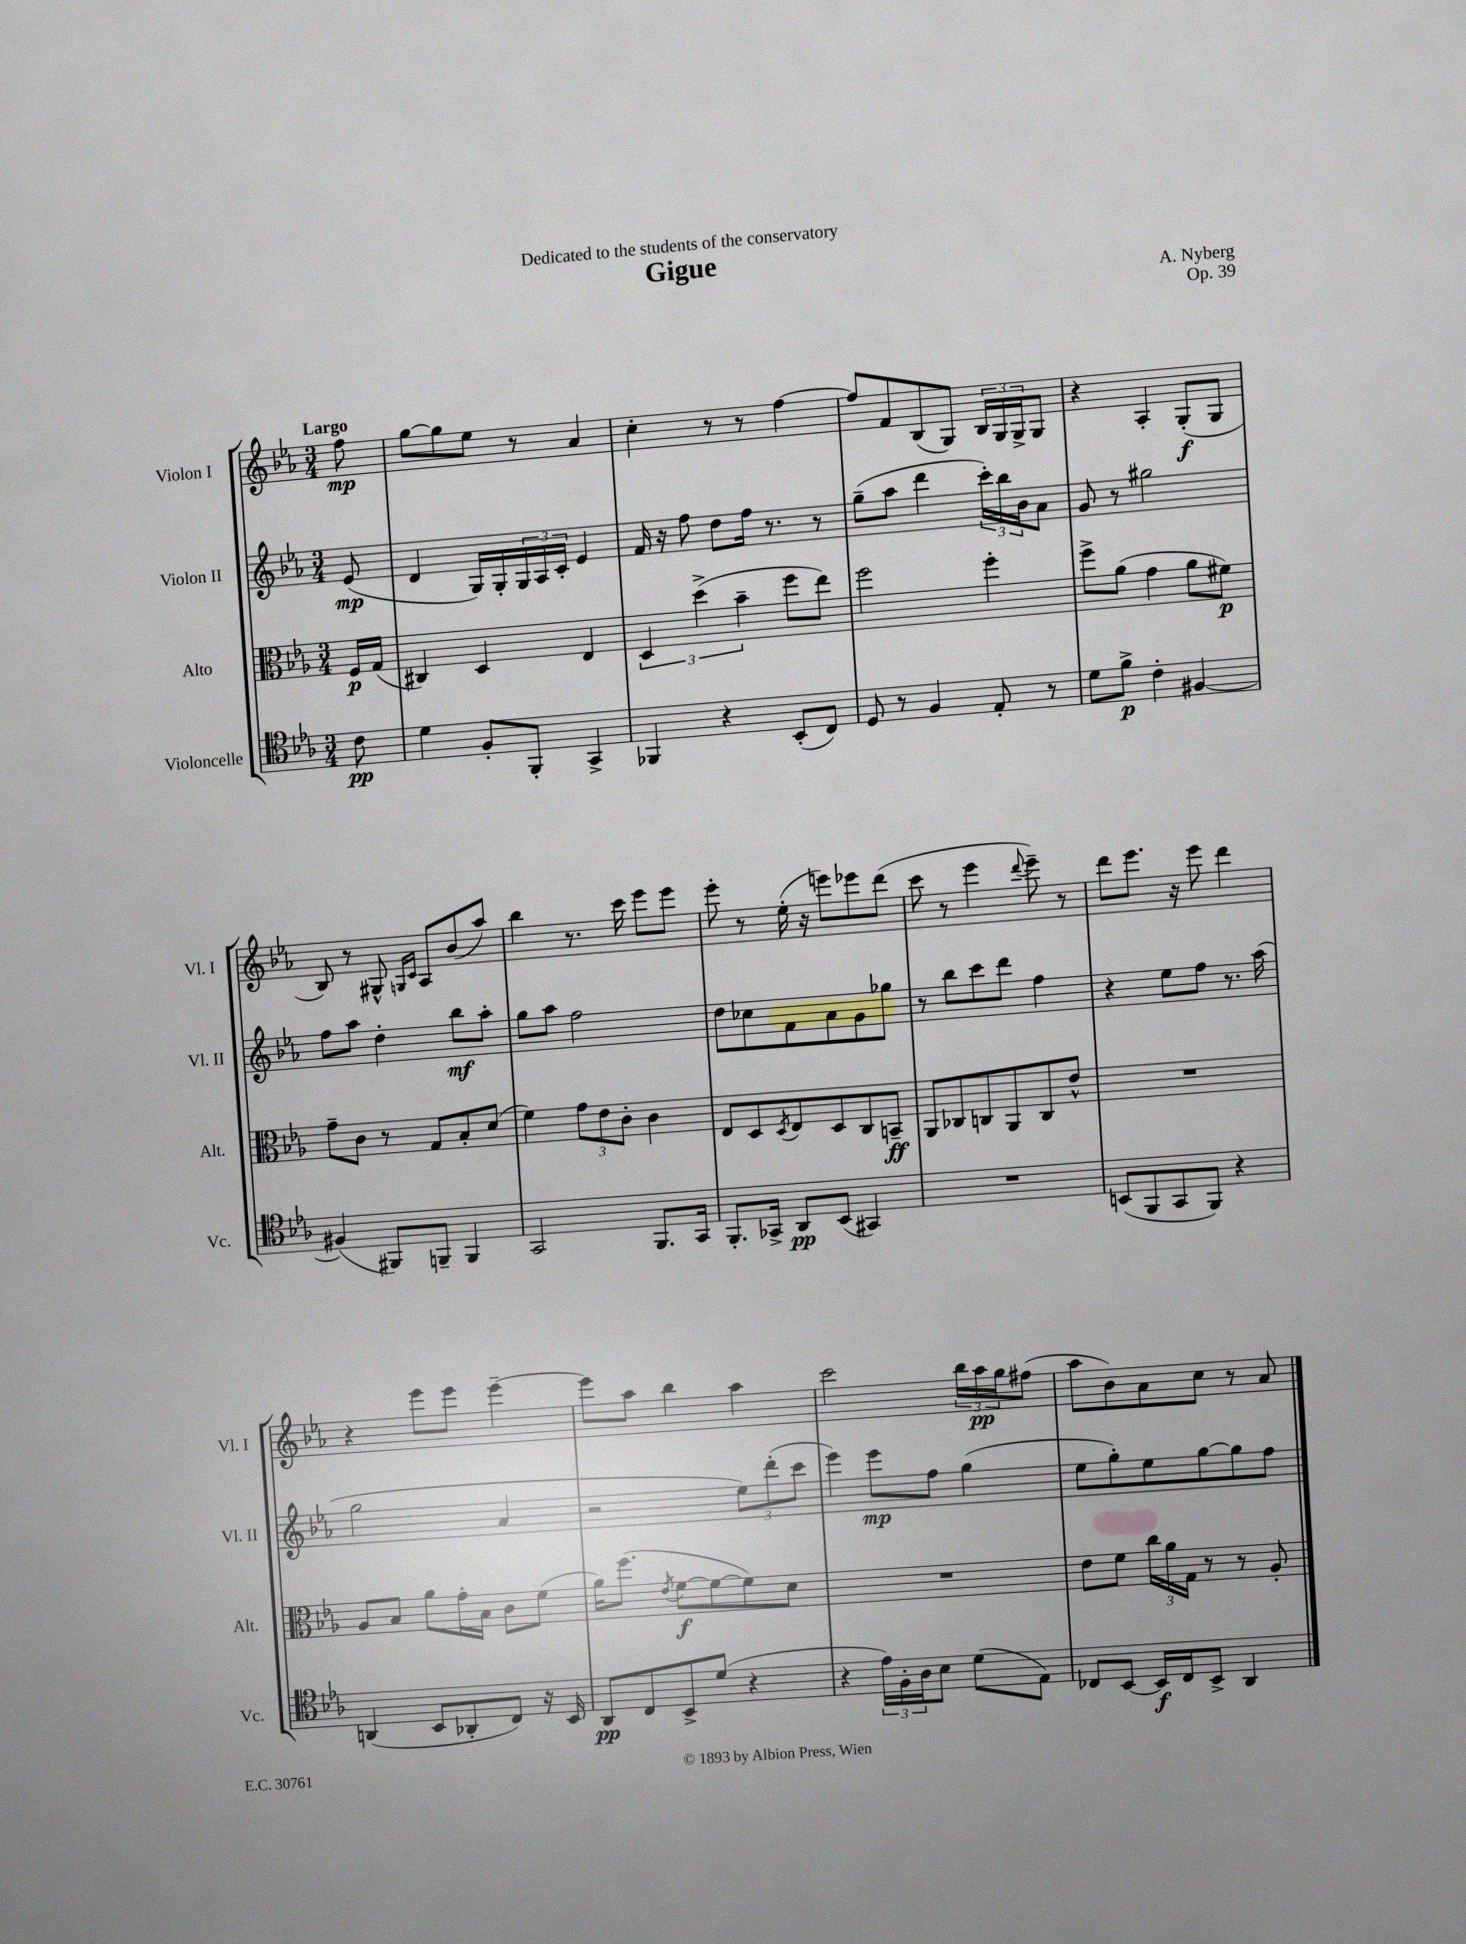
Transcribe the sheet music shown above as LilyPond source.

\header { title = "Gigue" composer = "A. Nyberg" dedication = "Dedicated to the students of the conservatory" opus = "Op. 39" }
<<
\new StaffGroup <<
\new Staff = "s0" \with { instrumentName = "Violon I" shortInstrumentName = "Vl. I" } {
    \clef treble \key ees \major \numericTimeSignature \time 3/4 \partial 8 \tempo "Largo"
    f''8\mp |
    g''8~ g''8 ees''8 r8 aes'4 |
    c''4-. r8 r8 f''4~ |
    f''8 f'8 bes8( g8) \tuplet 3/2 { bes16 g16 g16-> } g8 |
    r4 aes4-. g8-.\f( g8 |
    bes8) r8 gis8-^ \grace { g16 c'16 } aes8 bes'8( aes''8) |
    bes''4 r8. c'''16 ees'''8 ees'''8 |
    ees'''8-. r8 ees''16-.( r16 e'''8) ees'''8 d'''8( |
    c'''8 r8 ees'''4 \appoggiatura { d'''8 } ees'''8--) r8 |
    d'''8 ees'''8. r16 ees'''8 d'''4 |
    r4 ees'''8 ees'''8 ees'''4~-- |
    ees'''8 aes''8 bes''4 aes''4 |
    c'''2 \tuplet 3/2 { bes''16 aes''16\pp g''16 } fis''8( |
    aes''8 bes'8) aes'8 c''8 r8 aes'8 \bar "|." |
}
\new Staff = "s1" \with { instrumentName = "Violon II" shortInstrumentName = "Vl. II" } {
    \clef treble \key ees \major \numericTimeSignature \time 3/4 \partial 8
    ees'8\mp( |
    d'4 g16) g16-. \tuplet 3/2 { g16 aes16 c'16-. } ees'4 |
    f'16 r16 f''8 d''8 f''16 r8. r8 |
    g''8--( aes''8 d'''4 \tuplet 3/2 { c'''16-.) bes''16 bes'16 } aes'8 |
    g'8 r8 gis''2 |
    f''8 aes''8 d''4-. bes''8\mf aes''8-. |
    g''8 aes''8 f''2 |
    d''8 ces''8 f'8 aes'8 g'8 ges''8 |
    r8 bes''8 c'''8 d'''8 f''4 |
    r4 ees''8 f''8 r8. aes''16( |
    g''2 aes'4 |
    r2 \tuplet 3/2 { ees''8) d'''8-.( c'''8 } |
    ees'''4) ees'''8\mp f''8 g''4( |
    ees''8 g''8-.) ees''8 g''8~ g''8 f''8 \bar "|." |
}
\new Staff = "s2" \with { instrumentName = "Alto" shortInstrumentName = "Alt." } {
    \clef alto \key ees \major \numericTimeSignature \time 3/4 \partial 8
    f16\p g16( |
    cis4) d4 ees4 |
    \tuplet 3/2 { d4 d''4->( bes'4-- } f''8 ees''8) |
    f''2 f''4-. |
    f''8-> aes'8( g'4 aes'8 fis'8\p) |
    g'8-- c'8 r8 g8 bes8-. d'8( |
    f'4) \tuplet 3/2 { g'8 ees'8 c'8-. } c'4 |
    ees8 d8 \acciaccatura { d8 } ees8 d8 c8 b,8--\ff |
    aes,8 ces8 c8 aes,8 c8 ees'8-^ |
    R2. |
    aes8 bes8 aes'8 g'16-. bes16 c'8 f'8( |
    aes'16) f''8.( \acciaccatura { ees'8 } f'8~\f f'8~ f'8) d'8 |
    R2. |
    ees'8 f'8 \tuplet 3/2 { c''16 aes'16 g16 } r8 r8 aes8-. \bar "|." |
}
\new Staff = "s3" \with { instrumentName = "Violoncelle" shortInstrumentName = "Vc." } {
    \clef tenor \key ees \major \numericTimeSignature \time 3/4 \partial 8
    c'8\pp |
    d'4 f8-. f,8-. g,4-> |
    fes,4 r4 bes,8-.( c8) |
    d8 r8 f4 ees8-. r8 |
    d'8 f'8->\p c'4-. fis4~ |
    fis4( fis,8) f,8-- f,4 |
    g,2 f,8. g,16 |
    f,8.-. ges,16-> aes,8\pp bes,8( gis,4) |
    R2. |
    b,8( f,8 g,8 f,8) r4 |
    a,4( bes,8 aes,8-. c8) r16 bes,16 |
    aes,8\pp c8 bes,8-> d'8( r4 |
    r4 \tuplet 3/2 { ees'16) f16-. aes16 } bes8 d'8( ees8) |
    ces8 bes,8~ bes,16\f ces16 bes,8-> aes,4 \bar "|." |
}
>>
>>
\layout { \context { \Score \remove "Bar_number_engraver" } }
